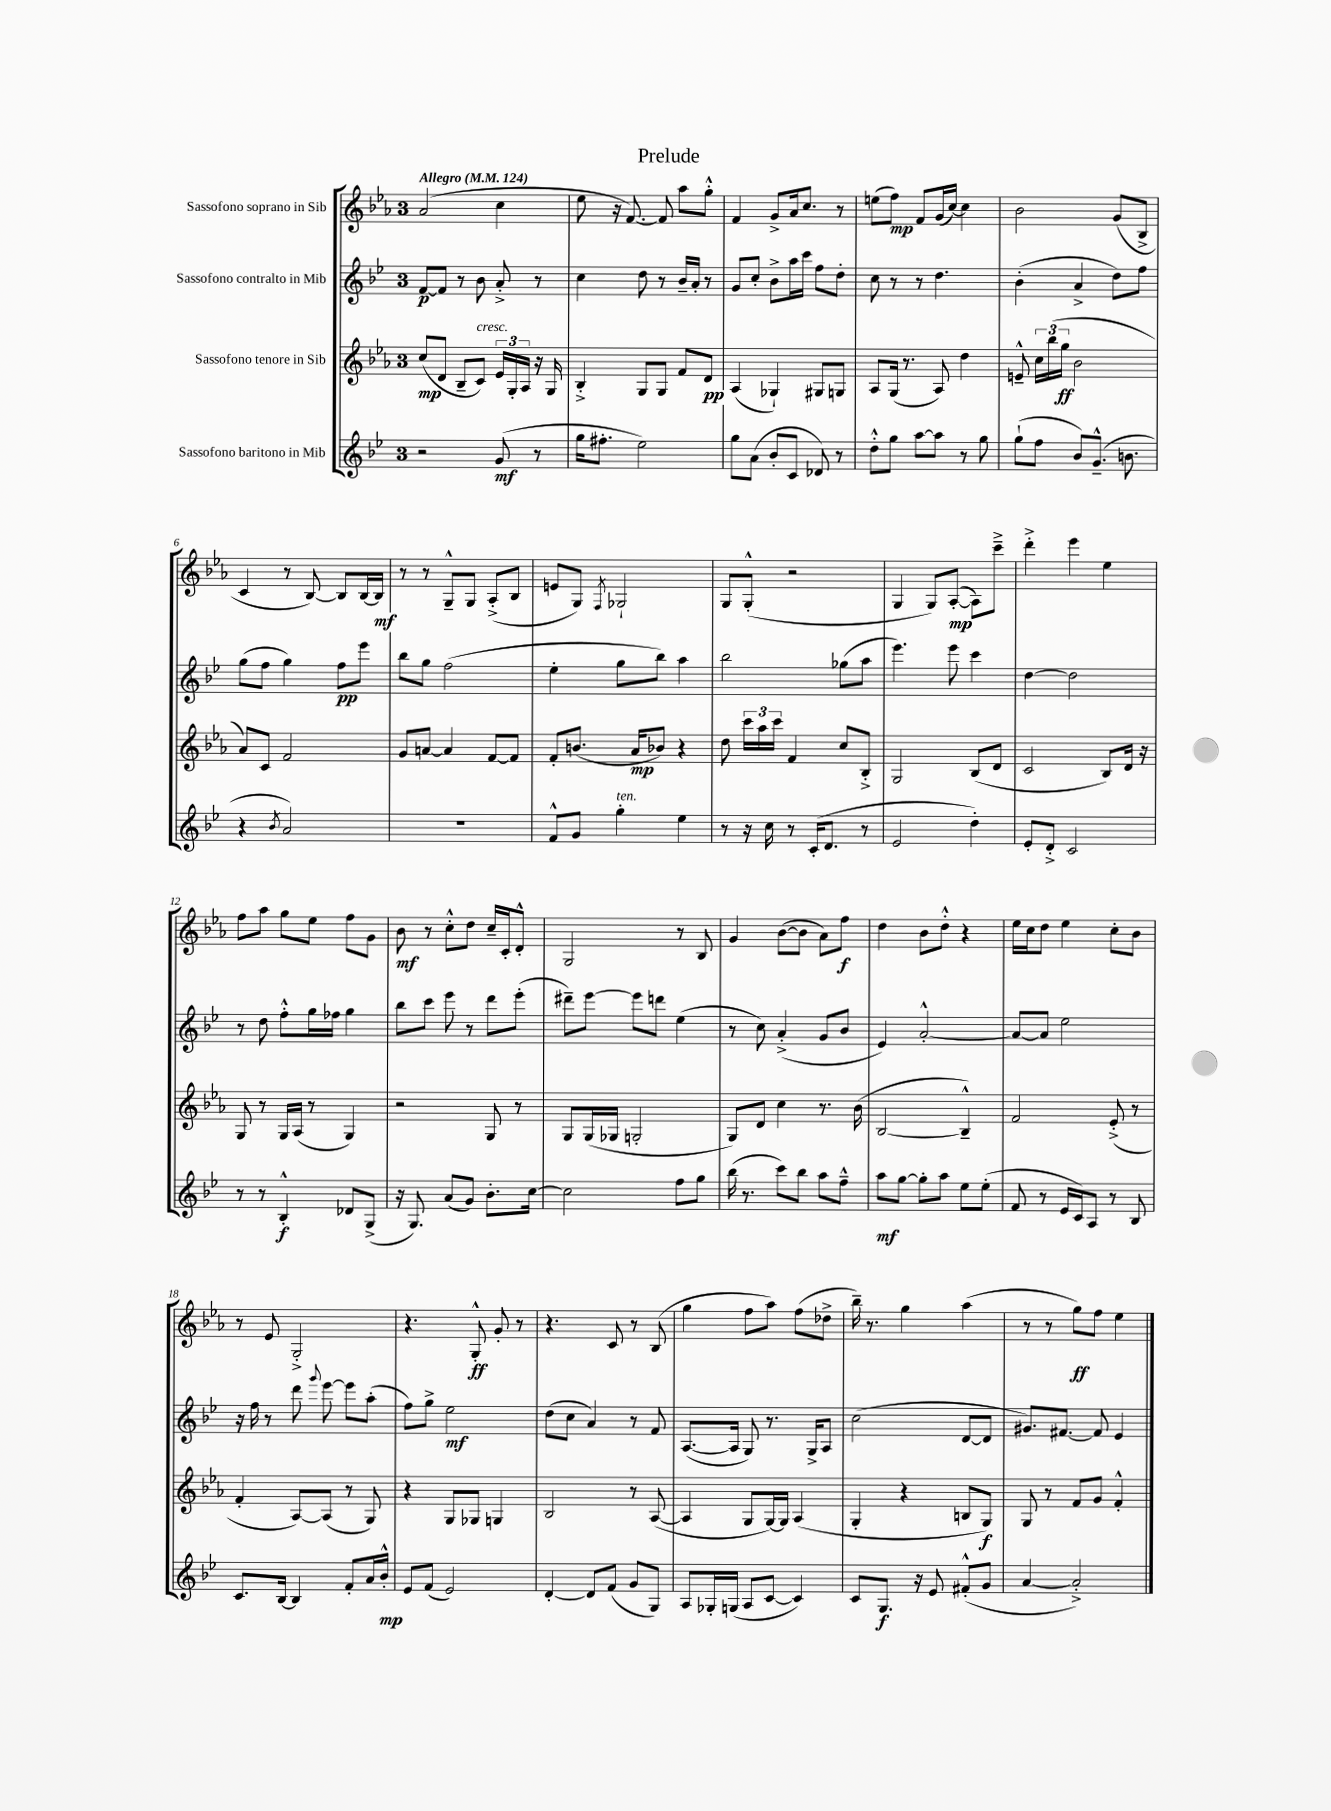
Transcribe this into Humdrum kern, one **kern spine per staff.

**kern	**kern	**kern	**kern
*staff4	*staff3	*staff2	*staff1
*clefG2	*clefG2	*clefG2	*clefG2
*k[b-e-]	*k[b-e-a-]	*k[b-e-]	*k[b-e-a-]
*M3/4	*M3/4	*M3/4	*M3/4
*MM124	*MM124	*MM124	*MM124
2r	(8cc/L	[8f/L	(2a-/
.	8d/J	8f/]J	.
.	8B-~/L	8r	.
.	8c/J)	8b-\	.
(8g/	24e-/LL	8a'^/	4cc\
.	24G'/	.	.
.	24A-/JJ	.	.
8r	16r	8r	.
.	16G/	.	.
=	=	=	=
16gg\LK	4B-'^/	4cc\	8ee-\
8.ff#'\J	.	.	.
.	.	.	16r
.	.	.	[8.f/)
2ee-\)	8G/L	8dd\	.
.	8G/J	8r	8f/]
.	8f/L	16b-~/LL	8aa-\L
.	.	16a'/JJ	.
.	8d/J	8r	8gg'^^\J
=	=	=	=
8gg\L	(4A-/	8g/L	4f/
(8a\J	.	8cc'/J	.
8b-'/L	4G-`/)	8b-^\L	8g^/L
8c/J	.	16aa\L	16a-/k
.	.	16ccc\JJ	8.cc/J
8d-/)	8G#/L	8ff\L	.
8r	8G/J	8dd'\J	8r
=	=	=	=
8dd'^^\L	8A-/L	8cc\	(8ee\L
8gg\J	(16G/Jk	8r	8ff\J)
.	8.r	.	.
[8aa\L	.	8r	8f/L
8aa\]J	8A-/)	4.dd\	(16g/L
.	.	.	[16cc/JJ)
8r	4dd\	.	4cc\]
8gg\	.	.	.
=	=	=	=
(8gg`\L	8e~^^/	(4b-'\	2b-\
8ff\J	24cc\LL	.	.
.	(24bb-\	.	.
.	24gg\JJ	.	.
8b-/L)	2b-\	4a^/	.
(8.g~^^/J	.	.	.
.	.	8dd\L)	(8g/L
8.b\	.	.	.
.	.	8ff\J	8B-^/J
=	=	=	=
4r	8a-/L)	(8gg\L	4c/
.	8c/J	8ff\J	.
8qb-/	.	.	.
2a/)	2f/	4gg\)	8r
.	.	.	[8B-/)
.	.	8ff\L	8B-/]L
.	.	8eee-\J	[16B-/L
.	.	.	16B-/]JJ
=	=	=	=
2.r	8g/L	8bb-\L	8r
.	[8a/J	8gg\J	8r
.	4a/]	(2ff\	8G~^^/L
.	.	.	8G/J
.	[8f/L	.	(8A-'^/L
.	8f/]J	.	8B-/J
=	=	=	=
8f^^/L	8f'/L	4ee-'\	8e/L
8g/J	(8.b/J	.	8G/J)
.	.	.	8qF/
4gg'\	.	8gg\L	2G-`/
.	16a-/LK	.	.
.	8b-/J)	8bb-\J)	.
4ee-\	4r	4aa\	.
=	=	=	=
8r	8dd\	2bb-\	8G/L
16r	24ccc\LL	.	(8G'^^/J
.	24aa-\	.	.
16cc\	.	.	.
.	24ccc\JJ	.	.
8r	4f/	.	2r
(16c'/LK	.	.	.
8.d/J	.	.	.
.	8cc/L	(8gg-\L	.
8r	8B-'^/J	8aa\J	.
=	=	=	=
2e-/	2G/	4.eee-\)	4G/
.	.	.	8G/L)
.	.	8eee-\	([8A-'/J
4dd'\)	(8B-/L	4ccc\	8A-\]L)
.	8d/J	.	8ccc~^\J
=	=	=	=
8e-'/L	2c/	[4dd\	4ddd'^\
8d'^/J	.	.	.
2c/	.	2dd\]	4eee-\
.	8B-/L)	.	4ee-\
.	16d/Jk	.	.
.	16r	.	.
=	=	=	=
8r	8G/	8r	8ff\L
8r	8r	8dd\	8aa-\J
4B-'^^/	16G/LL	8ff'^^\L	8gg\L
.	(16A-/JJ	.	.
.	8r	16gg\L	8ee-\J
.	.	16ff-\JJ	.
8d-/L	4G/)	4gg\	8ff\L
(8G^/J	.	.	8g\J
=	=	=	=
16r	2r	8bb-\L	8b-\
8.G/)	.	.	.
.	.	8ccc\J	8r
(8a/L	.	8eee-\	8cc'^^\L
8g/J)	.	8r	8dd\J
8.b-'\L	8G/	8ddd\L	16cc~/LL
.	.	.	16c'/J
.	8r	(8eee-'\J	8d'^^/J
[16cc\Jk	.	.	.
=	=	=	=
2cc\]	8G/L	8ddd#~\L)	2G/
.	(16G/L	[8eee-\J	.
.	16G-/JJ	.	.
.	2G'/	8eee-\]L	.
.	.	8ddd\J	.
8ff\L	.	(4ee-\	8r
8gg\J	.	.	8B-/
=	=	=	=
(16bb-\	8G/L)	8r	4g/
8.r	.	.	.
.	8d/J	8cc\)	.
8ccc\L)	4cc\	(4a'^/	([8b-\L
8bb-\J	.	.	8b-\]J
8aa\L	8.r	8g/L	8a-\L)
8ff~^^\J	.	8b-/J	8ff\J
.	(16b-\	.	.
=	=	=	=
8aa\L	[2B-/	4e-/)	4dd\
[8gg\J	.	.	.
8gg'\]L	.	[2a'^^/	8b-\L
8aa\J	.	.	8dd'^^\J
8ee-\L	4B-~^^/])	.	4r
(8ee-'\J	.	.	.
=	=	=	=
8f/	2f/	8a/_L	16ee-\LL
.	.	.	16cc\J
8r	.	8a/]J	8dd\J
16e-/LL	.	2ee-\	4ee-\
16c/J)	.	.	.
8A/J	.	.	.
8r	(8e-'^/	.	8cc'\L
8B-/	8r	.	8b-\J
=	=	=	=
8.c/L	4f'/	16r	8r
.	.	16ff\	.
.	.	8r	8e-/
[16B-/Jk	.	.	.
4B-/]	[8A-/L)	8ddd\	2G'^/
.	.	8qqggg/	.
.	(8A-/]J	[8eee-\	.
8f'/L	8r	8eee-\]L	.
16a/L	8G/)	(8aa'\J	.
16b-'^^/JJ	.	.	.
=	=	=	=
8e-/L	4r	8ff\L)	4.r
(8f/J	.	8gg^\J	.
2e-/)	8G/L	2ee-\	.
.	8G-/J	.	8G'^^/
.	4G/	.	8g'/
.	.	.	8r
=	=	=	=
[4d'/	2B-/	(8dd\L	4.r
.	.	8cc\J	.
8d/]L	.	4a/)	.
(8f/J	.	.	8c/
8g/L	8r	8r	8r
8G/J)	([8A-/	8f/	(8B-/
=	=	=	=
8A/L	4A-/]	([8.A/L	4gg\
16G-'/L	.	.	.
(16G/JJ	.	16A/]Jk	.
8A/L	8G/L	8G/)	8ff\L
[8c/J	[16G/L)	8.r	8aa-\J)
.	16G/]JJ	.	.
4c/])	(4A-/	.	(8ff\L
.	.	16G^/LK	.
.	.	8A/J	8dd-^\J
=	=	=	=
8c/L	4G'/	(2cc\	16bb-~\)
.	.	.	8.r
8.G/J	.	.	.
.	4r	.	4gg\
16r	.	.	.
8e-/	.	.	.
(8f#'^^/L	8B/L	[8d/L	(4aa-\
8g/J	8G/J)	8d/]J	.
=	=	=	=
[4a/	8G/	8.g#/L)	8r
.	8r	.	8r
.	.	[8.f#/J	.
2a'^/])	8f/L	.	8gg\L)
.	8g/J	8f#/]	8ff\J
.	4f'^^/	4e-/	4ee-\
==	==	==	==
*-	*-	*-	*-
